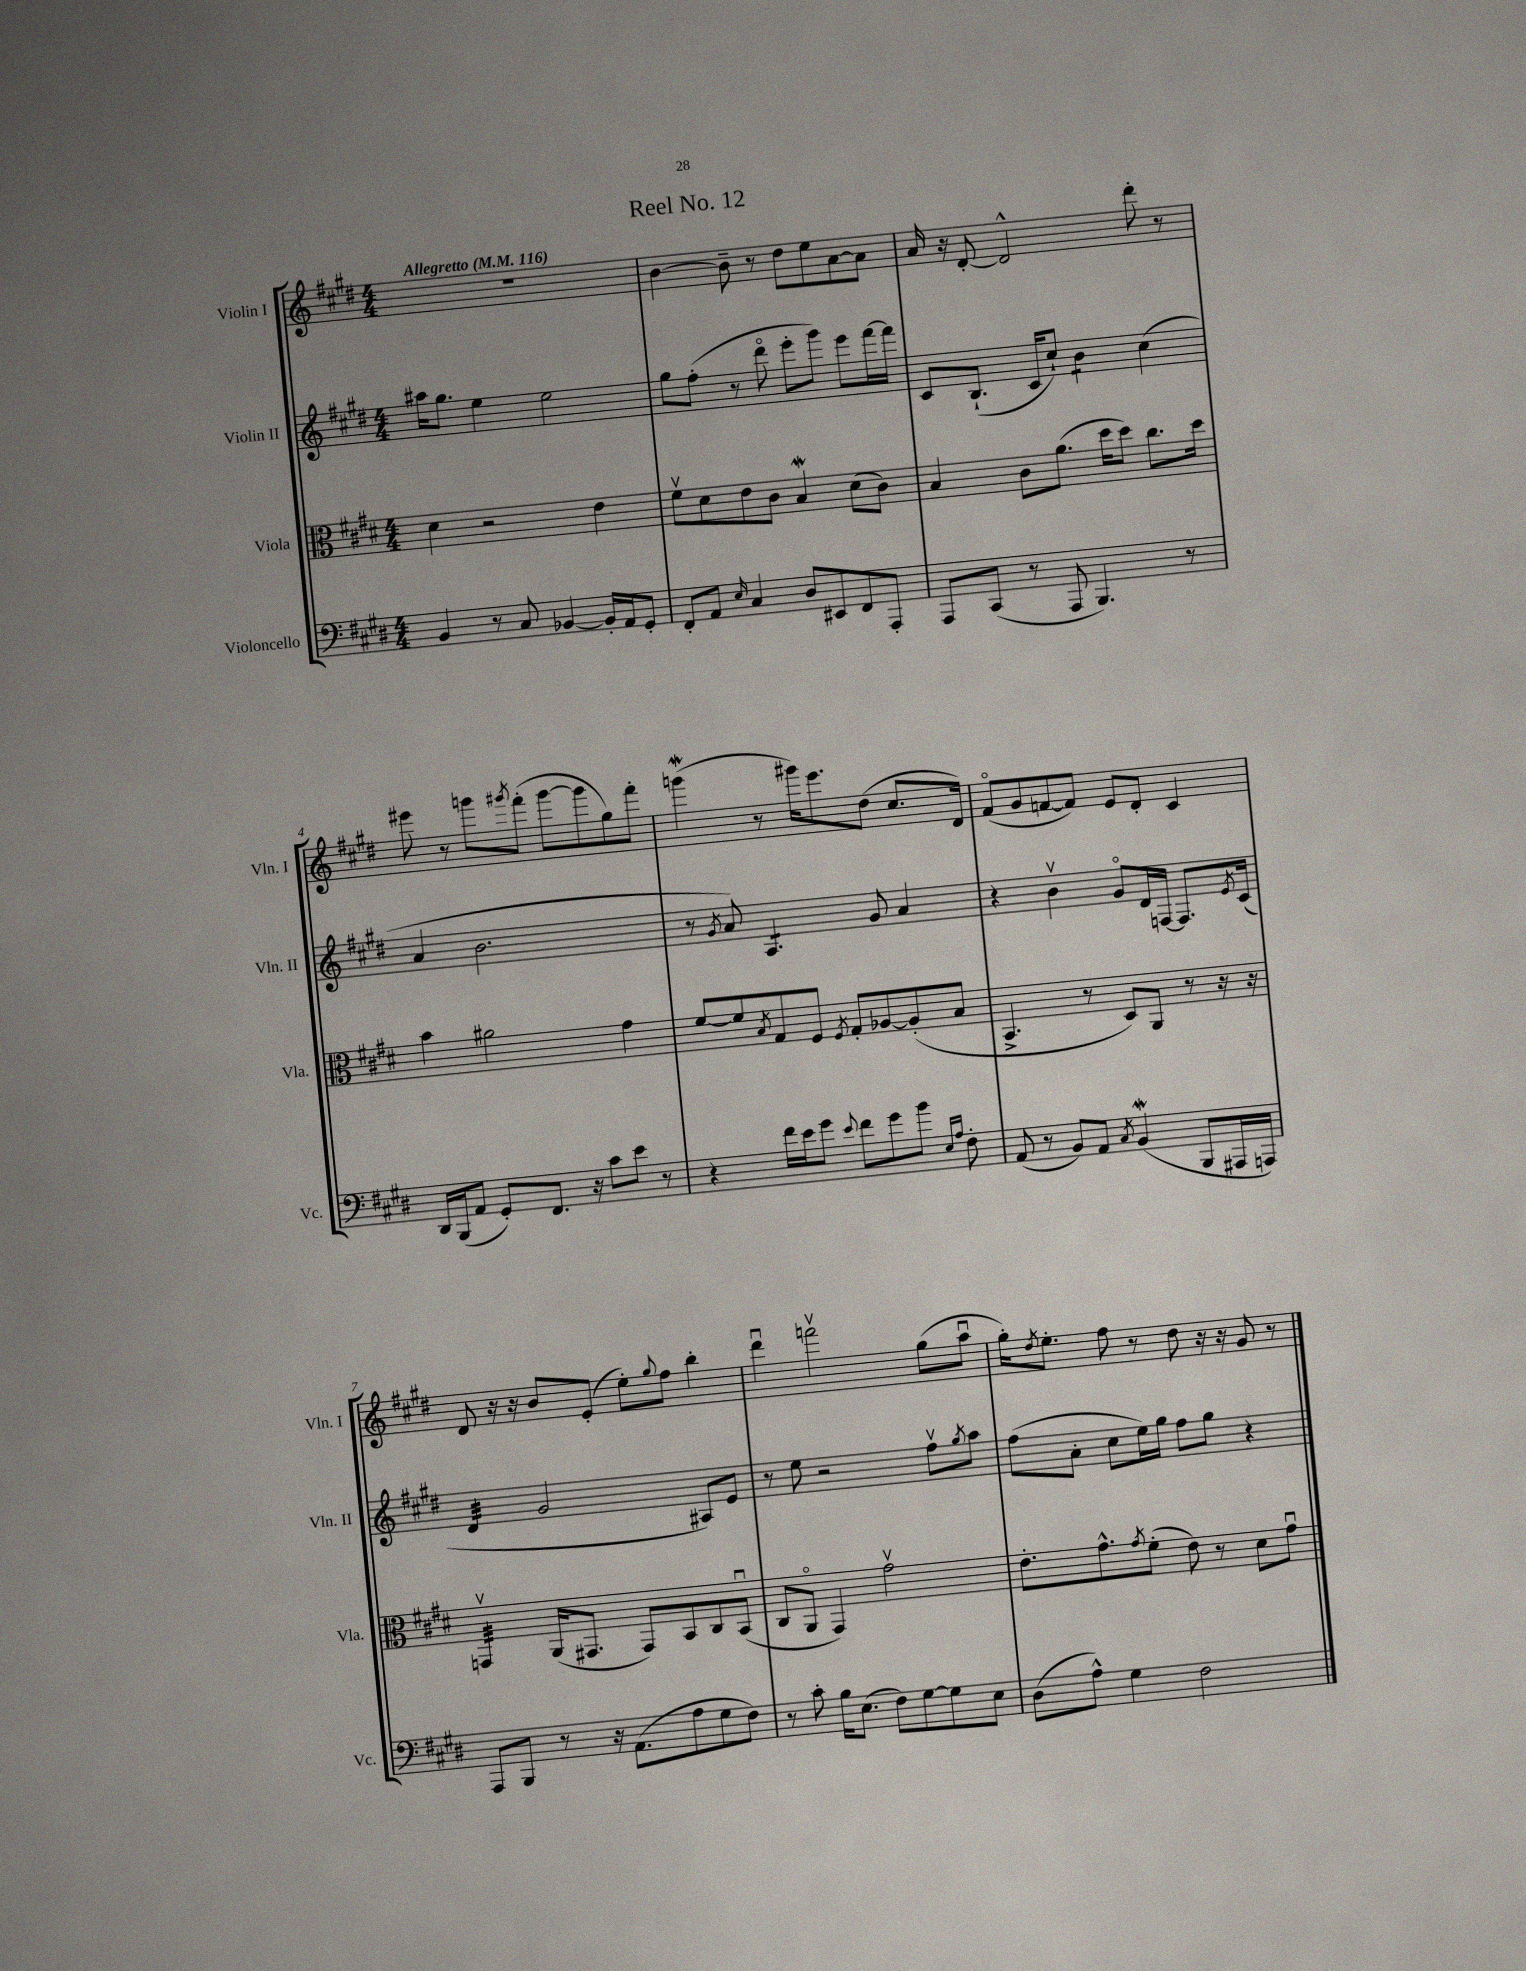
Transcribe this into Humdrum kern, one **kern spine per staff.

**kern	**kern	**kern	**kern
*staff4	*staff3	*staff2	*staff1
*clefF4	*clefC3	*clefG2	*clefG2
*k[f#c#g#d#]	*k[f#c#g#d#]	*k[f#c#g#d#]	*k[f#c#g#d#]
*M4/4	*M4/4	*M4/4	*M4/4
*MM116	*MM116	*MM116	*MM116
4BB/	4d#\	16aa#\LK	1r
.	.	8.gg#\J	.
8r	2r	4ee\	.
8C#/	.	.	.
[4BB-/	.	2ee\	.
16BB-'/]LL	4e\	.	.
16AA/J	.	.	.
8GG#'/J	.	.	.
=	=	=	=
8FF#'/L	8f#v\L	8gg#\L	[4b\
8AA/J	8d#\	(8ff#'\J	.
16qqE/	.	.	.
4C#/	8e\	8r	8b~\]
.	8c#\J	8ddd#o\	8r
8D#/L	4B/	8eee'\L	8dd#\L
8EE#/	.	8ggg#\J)	8ee\
8FF#/	(8d#\L	8eee\L	[8a\
8AAA'/J	8c#\J)	[16fff#\L	8a\]J
.	.	16fff#\]JJ	.
=	=	=	=
8AAA/L	4B/	8c#/L	16a/
.	.	.	16r
(8CC#/J	.	(8.B`/J	[8d#'/
8r	8c#\L	.	2d#^^/]
.	.	16c#/LK	.
8AAA/	(8.a\J	8cc#`/J)	.
4.BBB/)	.	4b\	.
.	16dd#\LK	.	.
.	8dd#\J)	.	.
.	8.cc#\L	(4cc#\	8ddd#'\
8r	.	.	8r
.	16dd#\Jk	.	.
=	=	=	=
16DD#/LL	4b\	4a/	8eee#\
(16BBB/J	.	.	.
8AA/J	.	.	8r
8GG#'/L)	2a#\	2.b\	8ggg\L
.	.	.	8qggg#/
8.FF#/J	.	.	(8fff#'\J
.	.	.	[8ggg#\L
16r	.	.	.
8c#\L	.	.	8ggg#\]
8e\J	4g#\	.	8gg#\)
8r	.	.	8fff#'\J
=	=	=	=
4r	[8f#/L	8r	(4ggg\
.	.	8qg#/	.
.	8f#/]	8a/)	.
.	8qB/	.	.
16f#\LL	8G#/	4.A/	8r
16e\J	.	.	.
8g#\J	8F#/J	.	16ggg#\LK)
.	.	.	8.eee\
8qqe/	8qF#/	.	.
8f#\L	8G#'/L	.	.
8g#\	[8A-/	8g#/	(8dd#\J
8b\J	(8A-'/]	4a/	8.cc#/L
16qqE/LL	.	.	.
16qqA/JJ	.	.	.
8F#'\	8B/J	.	.
.	.	.	16d#/Jk)
=	=	=	=
(8AA/	4.BB^/	4r	(8f#o/L
8r	.	.	8g#/
8BB/L)	.	4bv\	[8f/
8AA/J	8r	.	8f/]J)
8qC#/	.	.	.
(4BB/	8D#/L)	8g#o/L	8e/L
.	8AA/J	16d#/L	8d#'/J
.	.	[16F/JJ	.
8BBB/L	8r	8.F/]L	4c#/
16AAA#/L	16r	.	.
.	.	8qe/	.
16AAA/JJ)	16r	(16c#/Jk	.
=	=	=	=
8AAA/L	4GGv/	4d#/	8d#/
8BBB/J	.	.	16r
.	.	.	16r
8r	(16AA/LK	2g#/	8b/L
.	8.GG#/J	.	.
16r	.	.	(8e'/J
(8.AA\L	.	.	.
.	8GG#/L)	.	8ee'\L)
.	.	.	8qqgg#/
8A\	8BB/	.	8ff#\J
8G#\	8C#/	8A#/L)	4bb'\
8F#\J)	(8BBu/J	8e/J	.
=	=	=	=
8r	8C#/L	8r	4ddd#u\
8c#'\	8AAo/J	8ee\	.
16B\LK	4GG#/)	2r	2fffv\
(8.E\J	.	.	.
8F#\L)	2g#v\	.	.
[8G#\	.	.	.
8G#\]	.	8ff#v\L	(8gg#\L
.	.	8qgg#/	.
8E\J	.	8aa\J	8aau\J
=	=	=	=
(8D#\L	8.e'\L	(8ff#\L	16gg#'\LK)
.	.	.	8qdd#/
.	.	.	8.ee'\J
8A^^\J)	.	8a'\J	.
.	8.g#^^\	.	.
4G#\	.	8cc#\L	8ff#\
.	8qg#/	.	.
.	(8f#'\J	16ee\L)	8r
.	.	16gg#\JJ	.
2F#\	8e\)	8ff#\L	8dd#\
.	8r	8gg#\J	16r
.	.	.	16r
.	8d#\L	4r	8g#/
.	8g#u\J	.	8r
==	==	==	==
*-	*-	*-	*-
